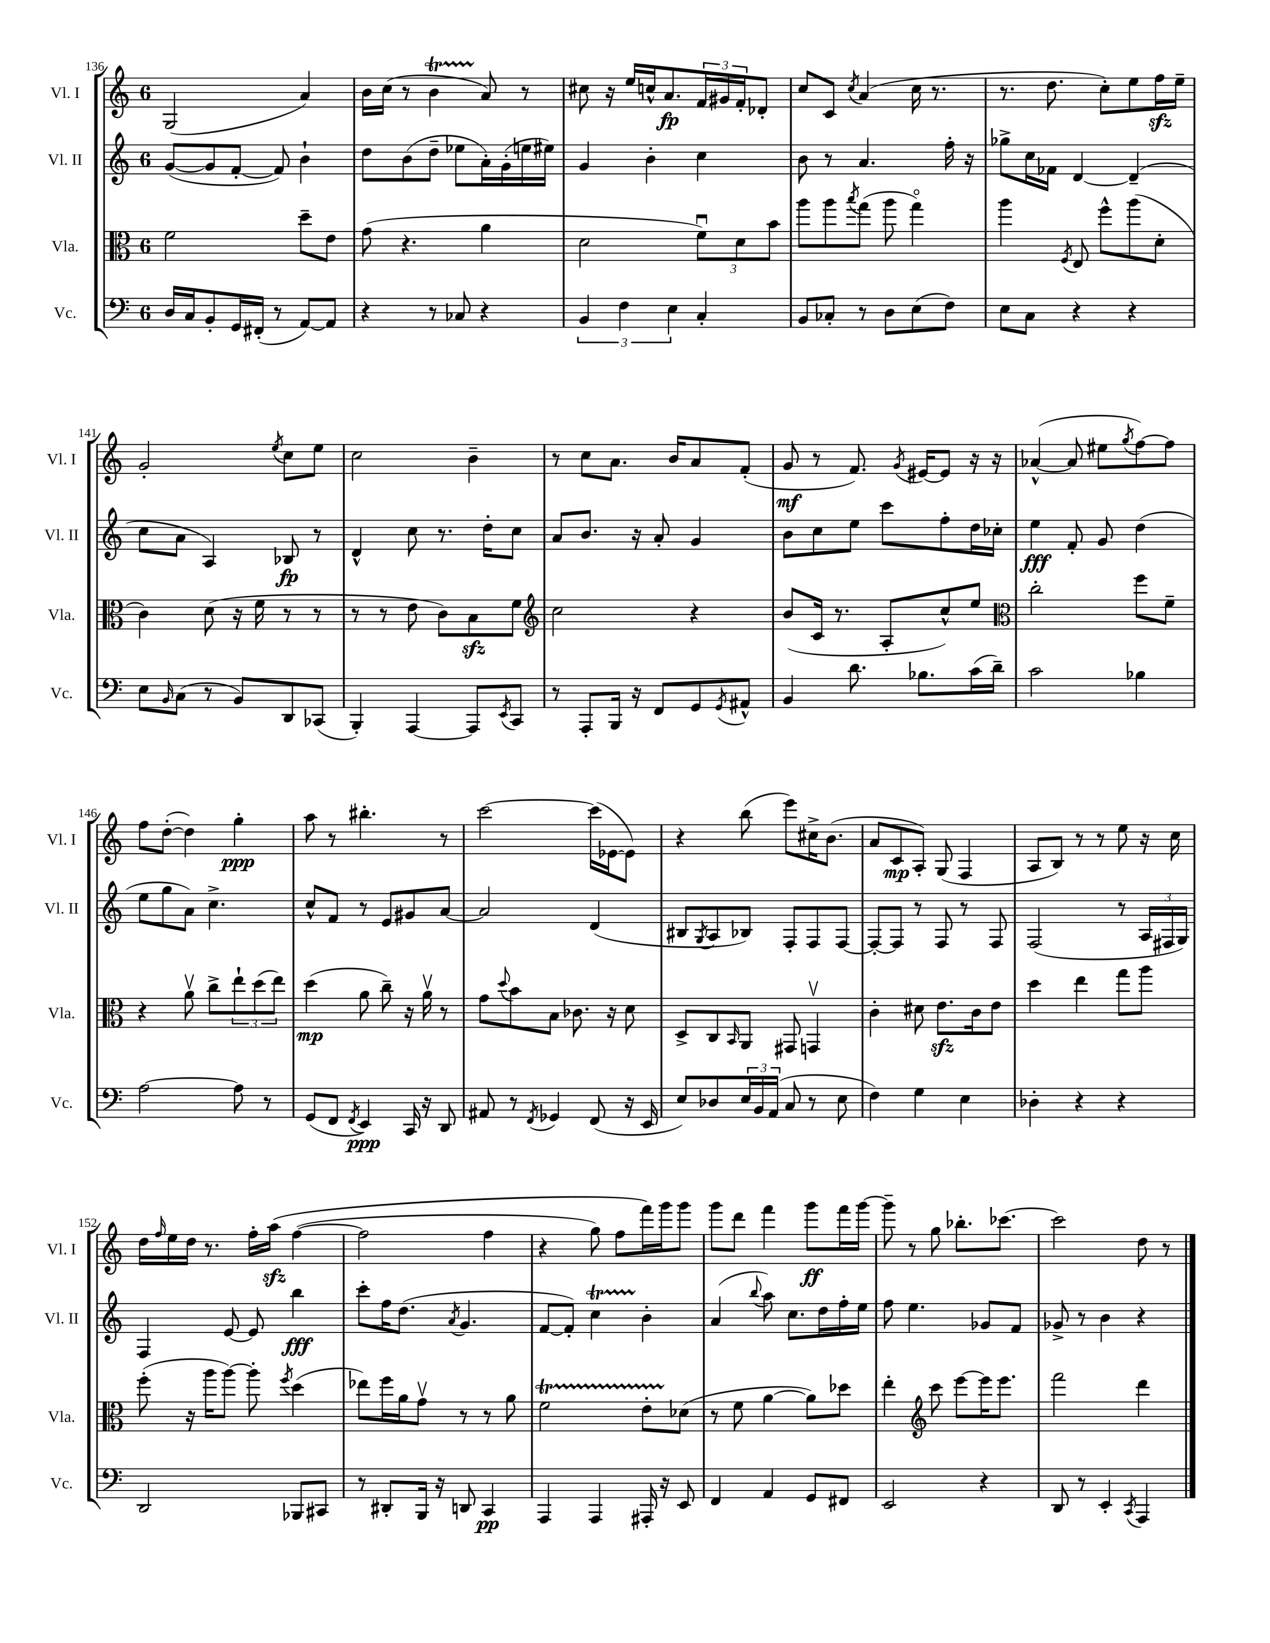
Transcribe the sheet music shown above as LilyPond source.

<<
\new StaffGroup <<
\new Staff = "s0" \with { instrumentName = "Vl. I" shortInstrumentName = "Vl. I" } {
    \clef treble \key c \major \once \override Staff.TimeSignature.style = #'single-digit \time 6/8
    g2( a'4) |
    b'16 c''16( r8 b'4\startTrillSpan a'8\stopTrillSpan) r8 |
    cis''8 r16 e''16 c''16-^ a'8.\fp \tuplet 3/2 { f'16 gis'16 f'16-. } des'8-. |
    c''8 c'8 \acciaccatura { c''8 } a'4( c''16 r8. |
    r8. d''8. c''8-.) e''8 f''16\sfz e''16-- |
    g'2-. \acciaccatura { e''8 } c''8 e''8 |
    c''2 b'4-- |
    r8 c''8 a'8. b'16 a'8 f'8-.( |
    g'8\mf r8 f'8.) \acciaccatura { g'8 } eis'16~ eis'8 r16 r16 |
    aes'4~-^( aes'8 eis''8 \acciaccatura { g''8 } f''8~) f''8 |
    f''8 d''8~-.( d''4) g''4-.\ppp |
    a''8 r8 bis''4.-. r8 |
    c'''2~ c'''16( ees'16~ ees'8) |
    r4 b''8( e'''8) cis''16-> b'8.( |
    a'8 c'8\mp a8-.) g8( f4 |
    a8 b8) r8 r8 e''8 r16 c''16 |
    d''16 \grace { f''16 } e''16 d''16 r8. f''16-. a''16\sfz\( f''4~( |
    f''2 f''4 |
    r4 g''8) f''8 f'''16\) g'''16 g'''8 |
    g'''8 d'''8 f'''4 g'''8\ff f'''16 g'''16~ |
    g'''8-- r8 g''8 bes''8.-. ces'''8.~ |
    ces'''2 d''8 r8 \bar "|." |
}
\new Staff = "s1" \with { instrumentName = "Vl. II" shortInstrumentName = "Vl. II" } {
    \clef treble \key c \major \once \override Staff.TimeSignature.style = #'single-digit \time 6/8
    g'8~( g'8 f'8~-. f'8) b'4-! |
    d''8 b'8( d''8-- ees''8 a'16-.) g'16-.( e''16 eis''16) |
    g'4 b'4-. c''4 |
    b'8 r8 a'4. f''16-. r16 |
    ges''8-> c''16 fes'16 d'4~ d'4--( |
    c''8 a'8 a4) bes8\fp r8 |
    d'4-^ c''8 r8. d''16-. c''8 |
    a'8 b'8. r16 a'8-. g'4 |
    b'8 c''8 e''8 c'''8 f''8-. d''16 ces''16-. |
    e''4\fff f'8-. g'8 d''4( |
    e''8 g''8 a'8) c''4.-> |
    c''8-^ f'8 r8 e'8 gis'8 a'8~ |
    a'2 d'4( |
    bis8 \acciaccatura { g8 } a8 bes8) f8-. f8 f8~ |
    f8~-. f8 r8 f8 r8 f8 |
    f2( r8 \tuplet 3/2 { a16 fis16 g16) } |
    f4 e'8~ e'8 b''4\fff |
    c'''8-. f''16 d''8.( \acciaccatura { a'8 } g'4. |
    f'8~ f'8-.) c''4\startTrillSpan b'4-.\stopTrillSpan |
    a'4( \appoggiatura { b''8 } a''8) c''8. d''16 f''16-. e''16 |
    f''8 e''4. ges'8 f'8 |
    ges'8-> r8 b'4 r4 \bar "|." |
}
\new Staff = "s2" \with { instrumentName = "Vla." shortInstrumentName = "Vla." } {
    \clef alto \key c \major \once \override Staff.TimeSignature.style = #'single-digit \time 6/8
    f'2 d''8-- e'8 |
    g'8( r4. a'4 |
    d'2 \tuplet 3/2 { f'8\downbow) d'8 b'8 } |
    a''8 a''8 \acciaccatura { b''8 } g''8( a''8 g''4\flageolet) |
    a''4 \acciaccatura { f8 } e8 f''8-^ a''8( d'8-. |
    c'4) d'8( r16 f'16 r8 r8 |
    r8 r8 e'8 c'8) b8\sfz f'8 |
    \clef treble c''2 r4 |
    b'8( c'16 r8. a8-. c''8-^) e''8 |
    \clef alto c''2-. f''8 f'8-- |
    r4 a'8\upbow c''8-> \tuplet 3/2 { e''8-! d''8( e''8) } |
    d''4\mp( a'8 c''8--) r16 a'16\upbow r8 |
    g'8 \appoggiatura { d''8 } b'8 b8 ces'8. r16 d'8 |
    d8-> c8 \grace { b,16 } a,8 gis,8 g,4\upbow |
    c'4-. dis'8 e'8.\sfz c'16 e'8 |
    d''4 e''4 g''8 a''8 |
    f''8-.( r16 a''16 a''8~) a''8-. \acciaccatura { f''8 } d''4( |
    ees''8) f''16 a'16 g'8\upbow r8 r8 a'8 |
    f'2\startTrillSpan e'8-. des'8\stopTrillSpan( |
    r8 f'8 a'4~ a'8) des''8 |
    e''4-. \clef treble c'''8 e'''8~ e'''16 e'''8. |
    f'''2 d'''4 \bar "|." |
}
\new Staff = "s3" \with { instrumentName = "Vc." shortInstrumentName = "Vc." } {
    \clef bass \key c \major \once \override Staff.TimeSignature.style = #'single-digit \time 6/8
    d16 c16 b,8-. g,16 fis,16-.( r8 a,8~) a,8 |
    r4 r8 ces8 r4 |
    \tuplet 3/2 { b,4 f4 e4 } c4-. |
    b,8 ces8-. r8 d8 e8( f8) |
    e8 c8 r4 r4 |
    e8 \grace { b,16 } c8( r8 b,8) d,8 ces,8( |
    b,,4-.) a,,4~ a,,8 \acciaccatura { e,8 } c,8 |
    r8 a,,8-. b,,16 r16 f,8 g,8 \acciaccatura { g,8 } ais,8-^ |
    b,4 d'8. bes8. c'16( d'16--) |
    c'2 bes4 |
    a2~ a8 r8 |
    g,8( f,8 \acciaccatura { f,8 } e,4\ppp) c,16 r16 d,8 |
    ais,8 r8 \acciaccatura { f,8 } ges,4 f,8( r16 e,16 |
    e8) des8 \tuplet 3/2 { e16 b,16 a,16( } c8 r8 e8 |
    f4) g4 e4 |
    des4-. r4 r4 |
    d,2 bes,,8 cis,8 |
    r8 dis,8-. b,,16 r16 d,8 c,4\pp |
    a,,4 a,,4 ais,,16-. r16 e,8 |
    f,4 a,4 g,8 fis,8 |
    e,2 r4 |
    d,8 r8 e,4-. \acciaccatura { c,8 } a,,4 \bar "|." |
}
>>
>>
\layout { \context { \Score currentBarNumber = #136 } }
